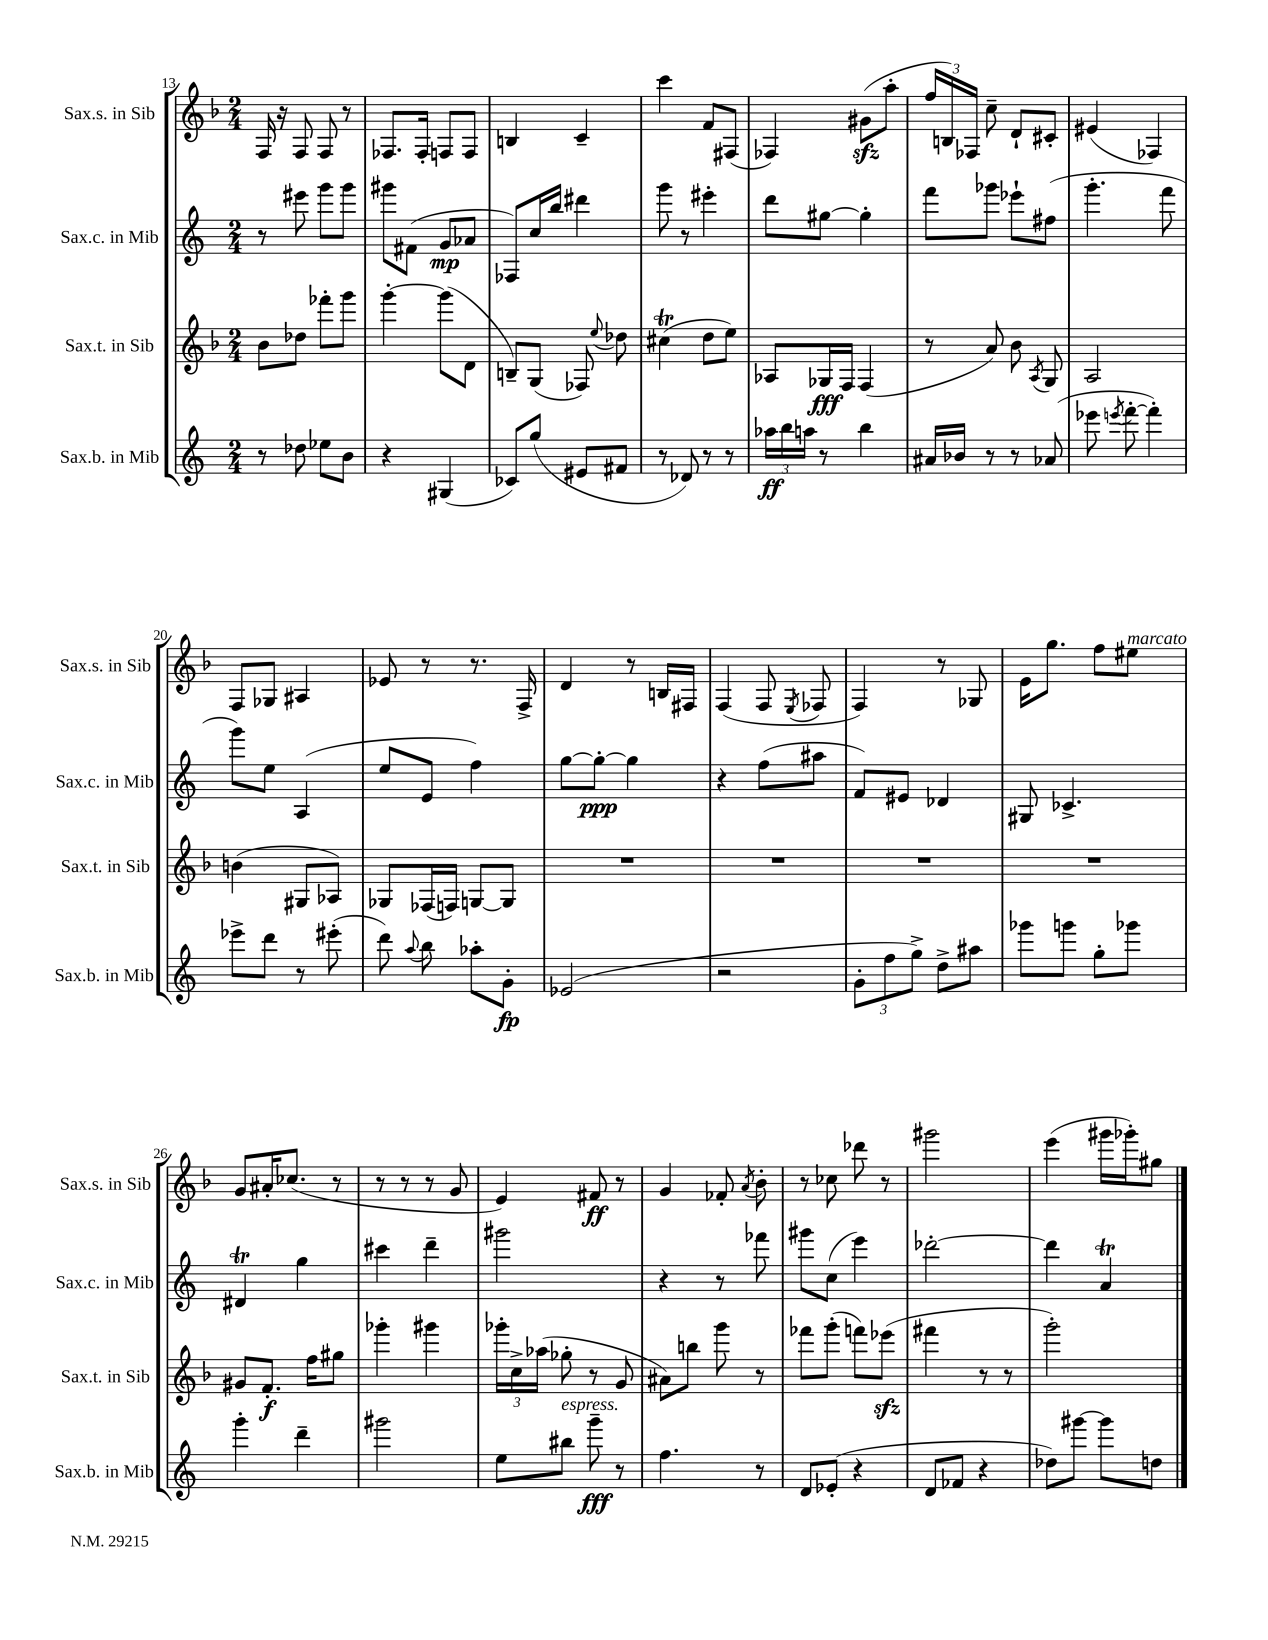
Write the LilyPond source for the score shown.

<<
\new StaffGroup <<
\new Staff = "s0" \with { instrumentName = "Sax.s. in Sib" shortInstrumentName = "Sax.s. in Sib" } {
    \clef treble \key f \major \numericTimeSignature \time 2/4
    \autoBeamOff f16 r16 f8 f8 r8 |
    fes8.[ fes16]-. f8[ f8] |
    b4 c'4-- |
    c'''4 f'8[ fis8]( |
    fes4) gis'8[\sfz( a''8]-. |
    \tuplet 3/2 { f''16[ b16) fes16] } c''8-- d'8[-! cis'8]-. |
    eis'4( fes4) |
    f8[ ges8] ais4 |
    ees'8 r8 r8. f16-> |
    d'4 r8 b16[ fis16] |
    f4( f8 \acciaccatura { e8 } fes8 |
    f4) r8 ges8 |
    e'16[ g''8.] f''8[ eis''8]^\markup { \italic "marcato" } |
    g'8[ ais'16-. ces''8.]( r8 |
    r8 r8 r8 g'8 |
    e'4) fis'8\ff r8 |
    g'4 fes'8-. \acciaccatura { a'8 } bes'8-. |
    r8 ces''8 des'''8 r8 |
    gis'''2 |
    e'''4( gis'''16[ ges'''16-.) gis''8] \bar "|." |
}
\new Staff = "s1" \with { instrumentName = "Sax.c. in Mib" shortInstrumentName = "Sax.c. in Mib" } {
    \clef treble \key c \major \numericTimeSignature \time 2/4
    \autoBeamOff r8 eis'''8 g'''8[ g'''8] |
    gis'''8[ fis'8]( g'8[\mp aes'8] |
    fes8[) c''16 b''16] dis'''4 |
    g'''8 r8 eis'''4-. |
    d'''8[ gis''8]~ gis''4-. |
    f'''8[ ges'''8] ees'''8[-! fis''8]( |
    g'''4.-. f'''8 |
    g'''8[) e''8] a4( |
    e''8[ e'8] f''4) |
    g''8[~ g''8]~-.\ppp g''4 |
    r4 f''8[( ais''8] |
    f'8[) eis'8] des'4 |
    gis8 ces'4.-> |
    dis'4\trill g''4 |
    cis'''4 d'''4-- |
    gis'''2 |
    r4 r8 fes'''8 |
    gis'''8[ c''8]( e'''4) |
    des'''2~-. |
    des'''4 a'4\trill \bar "|." |
}
\new Staff = "s2" \with { instrumentName = "Sax.t. in Sib" shortInstrumentName = "Sax.t. in Sib" } {
    \clef treble \key f \major \numericTimeSignature \time 2/4
    \autoBeamOff bes'8[ des''8] fes'''8[-. g'''8] |
    g'''4~-. g'''8[( d'8] |
    b8[--) g8]( fes8) \appoggiatura { e''8 } des''8 |
    cis''4\trill( d''8[ e''8]) |
    aes8[ ges16\fff f16] f4( |
    r8 a'8) bes'8 \acciaccatura { a8 } g8 |
    a2 |
    b'4( gis8[ aes8]) |
    ges8[ fes16( f16]) g8[~ g8] |
    R2 |
    R2 |
    R2 |
    R2 |
    gis'8[ f'8.]-.\f f''16[ gis''8] |
    ges'''4-. gis'''4 |
    \tuplet 3/2 { ges'''16[-. c''16-> aes''16]( } ges''8-. r8 g'8 |
    ais'8[) b''8] g'''8 r8 |
    fes'''8[ g'''8]-.( f'''8[) ees'''8]\sfz( |
    fis'''4 r8 r8 |
    g'''2-.) \bar "|." |
}
\new Staff = "s3" \with { instrumentName = "Sax.b. in Mib" shortInstrumentName = "Sax.b. in Mib" } {
    \clef treble \key c \major \numericTimeSignature \time 2/4
    \autoBeamOff r8 des''8 ees''8[ b'8] |
    r4 gis4( |
    ces'8[) g''8]( eis'8[ fis'8] |
    r8 des'8) r8 r8 |
    \tuplet 3/2 { aes''16[\ff b''16 a''16] } r8 b''4 |
    ais'16[ bes'16] r8 r8 aes'8( |
    ees'''8 \acciaccatura { e'''8 } f'''8~-. f'''4-.) |
    ees'''8[-> d'''8] r8 eis'''8-.( |
    d'''8) \appoggiatura { a''8 } b''8 aes''8[-. g'8]-.\fp |
    ees'2( |
    r2 |
    \tuplet 3/2 { g'8[-. f''8 g''8]->) } d''8[-> ais''8] |
    ges'''8[ g'''8] g''8[-. ges'''8] |
    g'''4-. d'''4-- |
    gis'''2 |
    e''8[ bis''8]^\markup { \italic "espress." } g'''8--\fff r8 |
    f''4. r8 |
    d'8[ ees'8]-.( r4 |
    d'8[ fes'8] r4 |
    des''8[) gis'''8]~ gis'''8[ d''8] \bar "|." |
}
>>
>>
\layout { \context { \Score currentBarNumber = #13 } }
